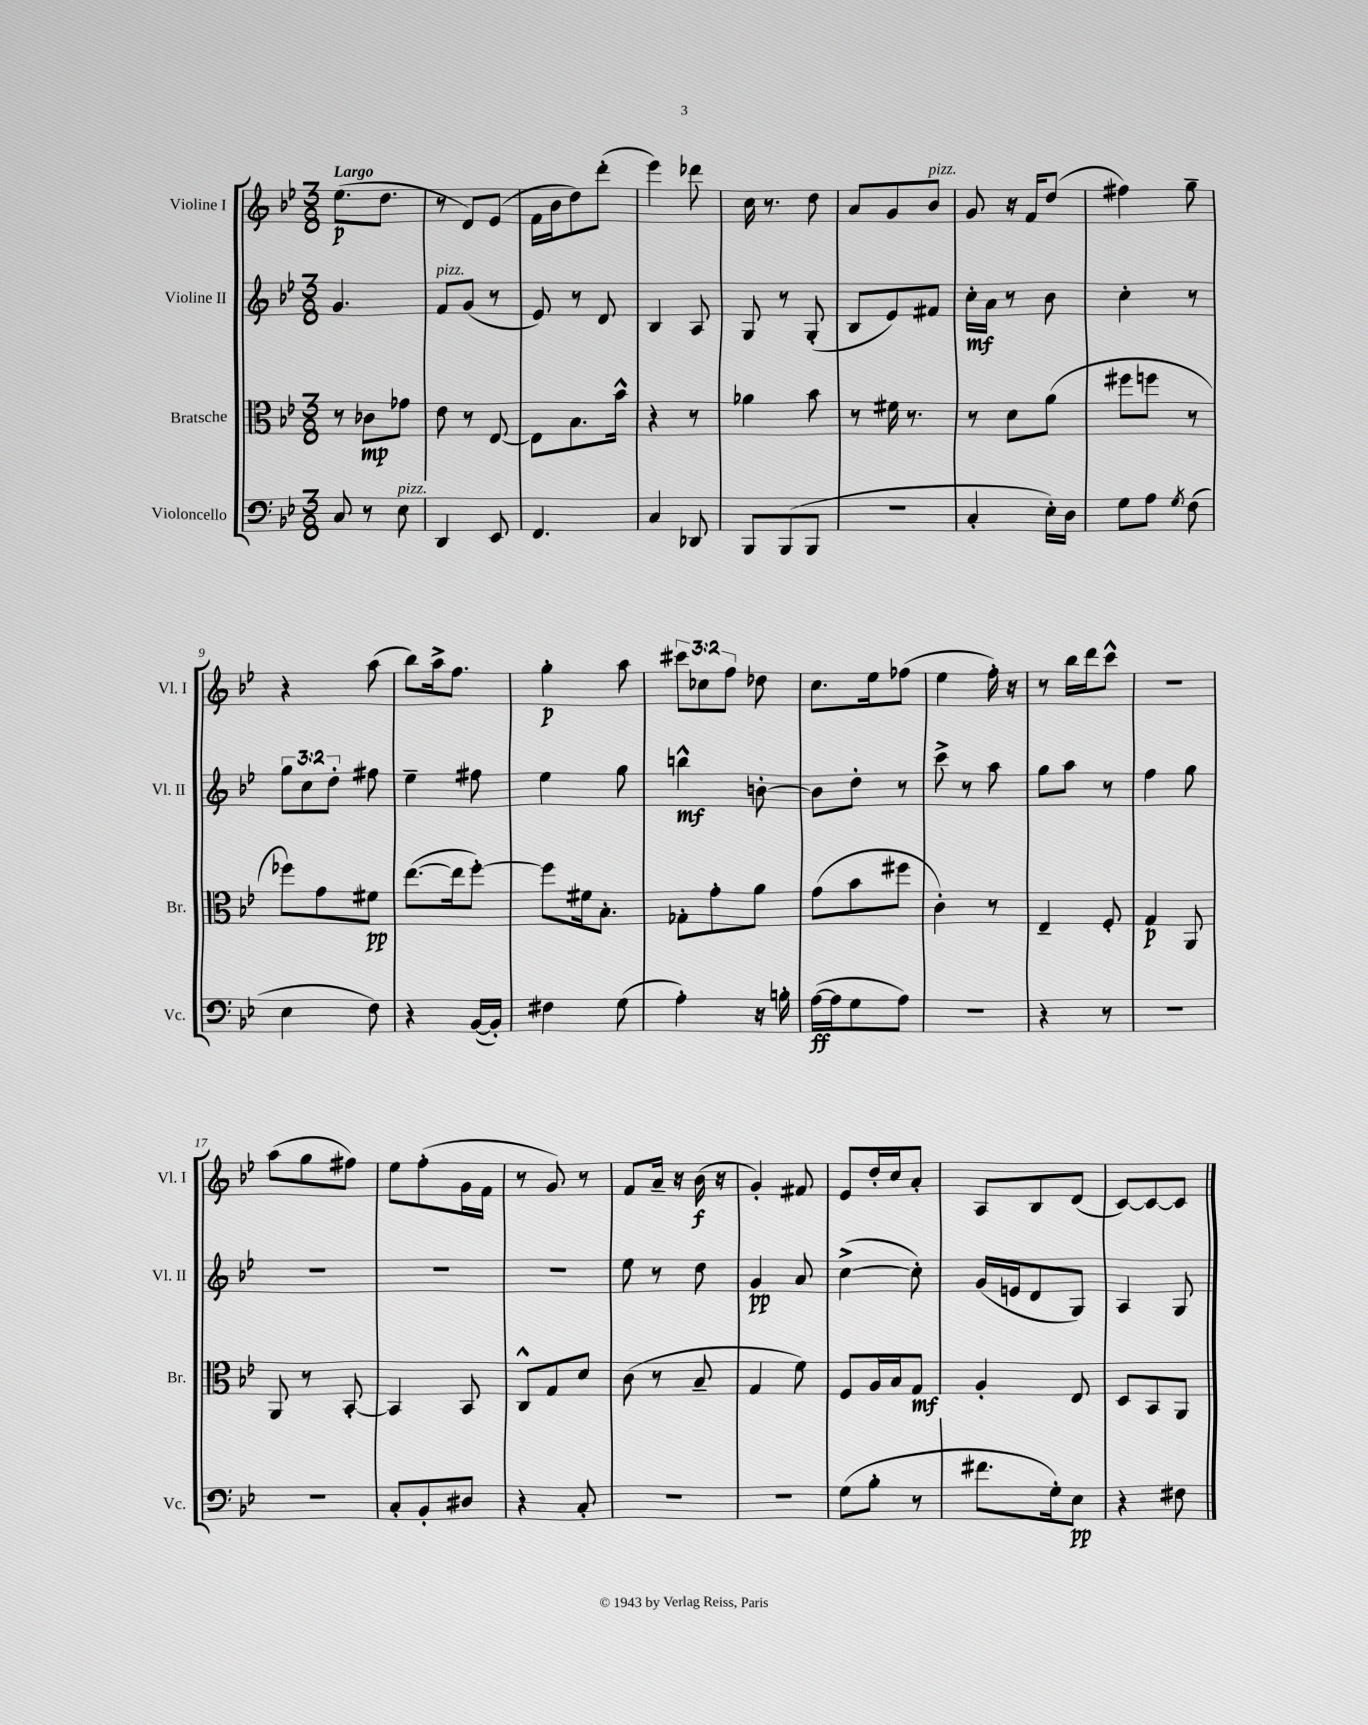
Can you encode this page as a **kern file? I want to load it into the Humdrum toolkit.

**kern	**kern	**kern	**kern
*staff4	*staff3	*staff2	*staff1
*clefF4	*clefC3	*clefG2	*clefG2
*k[b-e-]	*k[b-e-]	*k[b-e-]	*k[b-e-]
*M3/8	*M3/8	*M3/8	*M3/8
8C	8r	4.g	(8.ee-
8r	8c-	.	.
.	.	.	8.dd
8E-	8g-	.	.
=	=	=	=
4DD	8e-	8f	8r
.	8r	(8g	8d)
8EE-	[8E-	8r	(8e-
=	=	=	=
4.FF	8E-]	8e-)	16f
.	.	.	16b-
.	8.B-	8r	8dd)
.	.	8d	(8ddd'
.	16b-^^	.	.
=	=	=	=
4C	4r	4B-	4eee-)
8DD-	8r	8A	8ddd-
=	=	=	=
8BBB-	4a-	8G	16cc
.	.	.	8.r
(8BBB-	.	8r	.
8BBB-	8b-	(8G'	8dd
=	=	=	=
4.r	8r	8B-	8a
.	16f#	8e-)	8g
.	8.r	.	.
.	.	8f#	8b-
=	=	=	=
4C'	8r	16cc'	8g
.	.	16a	.
.	8d	8r	16r
.	.	.	16f
16E-')	(8a	8b-	(8dd
16D	.	.	.
=	=	=	=
8G	8ff#	4cc'	4ff#)
8A	8ff	.	.
8qG	.	.	.
(8F	8r	8r	8gg~
=	=	=	=
4E-	8ff-)	12gg	4r
.	.	12cc	.
.	8g	.	.
.	.	12dd'	.
8F)	8f#	8ff#	(8aa
=	=	=	=
4r	([8.ee-	4ee-~	8bb-)
.	.	.	16aa^
.	16ee-]	.	8.ff
([16BB-	[8ff')	8ff#	.
16BB-'])	.	.	.
=	=	=	=
4F#	8ff]	4ee-	4gg'
.	16f#	.	.
.	8.B-'	.	.
(8G	.	8gg	8aa
=	=	=	=
4A')	8G-'	4bb^^	12ccc#
.	.	.	12cc-
.	8g'	.	.
.	.	.	12ff
16r	8a	[8b'	8dd-
16B'	.	.	.
=	=	=	=
([16A	(8g	8b]	8.cc
16A]	.	.	.
8G	8b-	8dd'	.
.	.	.	16ee-
8A)	8ff#	8r	(8ff-
=	=	=	=
4.r	4c')	8ccc^	4ee-
.	.	8r	.
.	8r	8aa	16ff')
.	.	.	16r
=	=	=	=
4r	4E-~	8gg	8r
.	.	8aa	16bb-
.	.	.	16ddd
8r	8F'	8r	8ccc^^
=	=	=	=
4.r	4G	4ff	4.r
.	8AA	8gg	.
=	=	=	=
4.r	8AA	4.r	(8aa
.	8r	.	8gg
.	[8BB-'	.	8ff#)
=	=	=	=
8C'	4BB-]	4.r	8ee-
8BB-'	.	.	(8ff'
8D#	8BB-	.	16g
.	.	.	16f
=	=	=	=
4r	8C^^	4.r	8r
.	8G	.	8g)
8C'	8d	.	8r
=	=	=	=
4.r	(8c	8ee-	8f
.	8r	8r	16a~
.	.	.	16r
.	8B-~	8dd	(16b-
.	.	.	16r
=	=	=	=
4.r	4G	4g	4g')
.	8f)	8a	8f#
=	=	=	=
(8G	8F	([4cc^	8e-
8B-'	16A	.	16dd'
.	16B-	.	16cc
8r	8G	8cc'])	8a'
=	=	=	=
8.f#	4A'	(16g	8A
.	.	16e	.
.	.	8d	8B-
16G')	.	.	.
8E-	8E-	8G)	(8d
=	=	=	=
4r	8D	4A	[8c)
.	8BB-	.	8c_
8F#	8AA	8G	8c]
==	==	==	==
*-	*-	*-	*-
